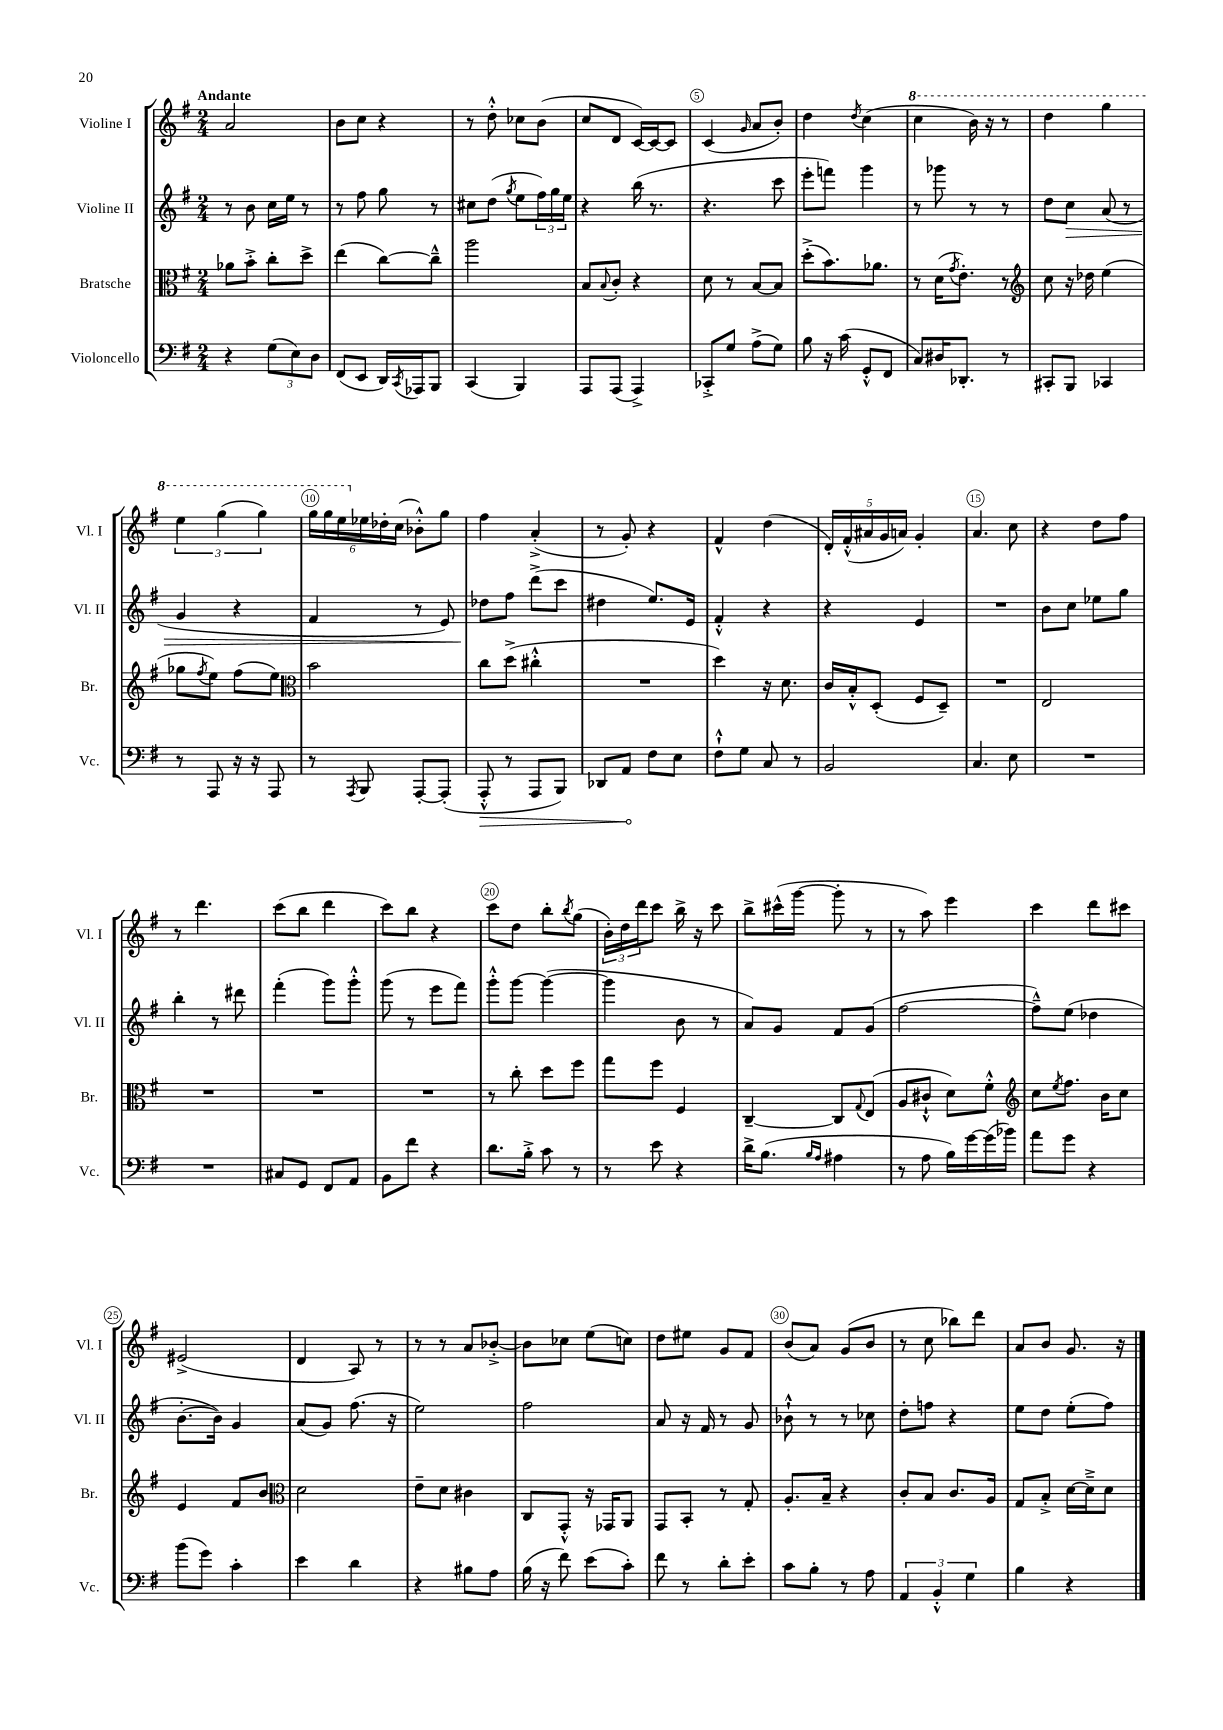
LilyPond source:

<<
\new StaffGroup <<
\new Staff = "s0" \with { instrumentName = "Violine I" shortInstrumentName = "Vl. I" } {
    \clef treble \key g \major \numericTimeSignature \time 2/4 \tempo "Andante"
    a'2 |
    b'8 c''8 r4 |
    r8 d''8-.-^ ces''8 b'8( |
    c''8 d'8 c'16~) c'16~ c'8 |
    c'4( \grace { g'16 } a'8 b'8-.) |
    d''4 \acciaccatura { d''8 } c''4( |
    \ottava #1 c'''4 b''16) r16 r8 |
    d'''4 g'''4 |
    \tuplet 3/2 { e'''4 g'''4( g'''4) } |
    \tuplet 6/4 { g'''16 g'''16 e'''16 \ottava #0 ees''16 des''16-. c''16( } bes'8-.-^) g''8 |
    fis''4 a'4-.->( |
    r8 g'8-.) r4 |
    fis'4-^ d''4( |
    \tuplet 5/4 { d'16-.) fis'16-.-^( ais'16 g'16 a'16) } g'4-. |
    a'4. c''8 |
    r4 d''8 fis''8 |
    r8 d'''4. |
    c'''8( b''8 d'''4 |
    c'''8) b''8 r4 |
    c'''8 d''8 b''8-. \acciaccatura { b''8 } g''8( |
    \tuplet 3/2 { b'16-.) d''16 d'''16 } c'''8 b''16-> r16 c'''8 |
    b''8-> cis'''16-^( g'''16~ g'''8-. r8 |
    r8 a''8) e'''4 |
    c'''4 d'''8 cis'''8 |
    eis'2->( |
    d'4 a8) r8 |
    r8 r8 a'8 bes'8~-.-> |
    bes'8 ces''8 e''8( c''8) |
    d''8 eis''8 g'8 fis'8 |
    b'8( a'8) g'8( b'8 |
    r8 c''8 bes''8) d'''8 |
    a'8 b'8 g'8. r16 \bar "|." |
}
\new Staff = "s1" \with { instrumentName = "Violine II" shortInstrumentName = "Vl. II" } {
    \clef treble \key g \major \numericTimeSignature \time 2/4
    r8 b'8 c''16 e''16 r8 |
    r8 fis''8 g''8 r8 |
    cis''8 d''8( \acciaccatura { g''8 } e''8 \tuplet 3/2 { fis''16) g''16 e''16 } |
    r4 b''16( r8. |
    r4. c'''8 |
    e'''8-. f'''8) g'''4 |
    r8 ges'''8 r8 r8 |
    d''8 c''8\> a'8( r8 |
    g'4 r4 |
    fis'4 r8 e'8) |
    des''8\! fis''8 d'''8->( c'''8 |
    dis''4 e''8.) e'16 |
    fis'4-.-^ r4 |
    r4 e'4 |
    R2 |
    b'8 c''8 ees''8 g''8 |
    b''4-. r8 dis'''8 |
    fis'''4-.( g'''8) g'''8-.-^ |
    g'''8( r8 e'''8 fis'''8) |
    g'''8-.-^ g'''8~ g'''4~( |
    g'''4 b'8 r8 |
    a'8) g'8 fis'8 g'8( |
    fis''2~ |
    fis''8---^) e''8( des''4 |
    b'8.~-. b'16) g'4 |
    a'8( g'8) fis''8.( r16 |
    e''2) |
    fis''2 |
    a'8 r16 fis'16 r8 g'8 |
    bes'8-!-^ r8 r8 ces''8 |
    d''8-. f''8 r4 |
    e''8 d''8 e''8-.( fis''8) \bar "|." |
}
\new Staff = "s2" \with { instrumentName = "Bratsche" shortInstrumentName = "Br." } {
    \clef alto \key g \major \numericTimeSignature \time 2/4
    aes'8 b'8-.-> c''8-. d''8-> |
    e''4( c''8~) c''8---^ |
    a''2 |
    b8 \appoggiatura { b8 } c'8-. r4 |
    d'8 r8 b8~ b8 |
    d''8-.->( b'8.) aes'8. |
    r8 d'16( \acciaccatura { g'8 } e'8.-.) r8 |
    \clef treble c''8 r16 des''16 e''4( |
    ges''8 \acciaccatura { fis''8 } e''8) fis''8( e''8) |
    \clef alto b'2 |
    c''8 d''8->( cis''4-.-^ |
    R2 |
    d''4) r16 d'8. |
    c'16 b16-.-^ d8-.( fis8 d8--) |
    R2 |
    e2 |
    R2 |
    R2 |
    R2 |
    r8 c''8-. d''8 fis''8 |
    g''8 fis''8 fis4 |
    c4~-- c8 \appoggiatura { g8 } e8( |
    a8 cis'8-!-^ d'8) fis'8-.-^ |
    \clef treble c''8 \acciaccatura { e''8 } fis''8. b'16 c''8 |
    e'4 fis'8 b'8 |
    \clef alto d'2 |
    e'8-- d'8 cis'4 |
    c8 g,8-.-^ r16 ges,16 a,8 |
    g,8 b,8-. r8 g8-. |
    a8.-. b16-- r4 |
    c'8-. b8 c'8. a16 |
    g8 b8-.-> d'16~ d'16---> d'8 \bar "|." |
}
\new Staff = "s3" \with { instrumentName = "Violoncello" shortInstrumentName = "Vc." } {
    \clef bass \key g \major \numericTimeSignature \time 2/4
    r4 \tuplet 3/2 { g8( e8) d8 } |
    fis,8( e,8 d,16) \acciaccatura { c,8 } aes,,16 b,,8 |
    c,4( b,,4) |
    a,,8 a,,8( a,,4->) |
    ces,8-.-> g8 a8->( g8) |
    b8 r16 c'16( g,8-.-^ fis,8 |
    c8) dis16 des,8.-. r8 |
    cis,8-. b,,8 ces,4 |
    r8 a,,8 r16 r16 a,,8 |
    r8 \acciaccatura { a,,8 } b,,8 a,,8~-. a,,8-.( |
    \once \override Hairpin.circled-tip = ##t a,,8-.-^\> r8 a,,8 b,,8) |
    des,8 a,8\! fis8 e8 |
    fis8-!-^ g8 c8 r8 |
    b,2 |
    c4. e8 |
    R2 |
    R2 |
    cis8 g,8 fis,8 a,8 |
    b,8 fis'8 r4 |
    d'8. b16-.-> c'8 r8 |
    r8 e'8 r4 |
    d'16-> b8.( \grace { b16 a16 } ais4 |
    r8 a8 b16) g'16~ g'16( bes'16) |
    a'8 g'8 r4 |
    b'8( g'8) c'4-. |
    e'4 d'4 |
    r4 bis8 a8 |
    b16( r16 fis'8) e'8( c'8-.) |
    fis'8 r8 d'8-. e'8-. |
    c'8 b8-. r8 a8 |
    \tuplet 3/2 { a,4 b,4-.-^ g4 } |
    b4 r4 \bar "|." |
}
>>
>>
\layout { \context { \Score \override BarNumber.break-visibility = ##(#f #t #t) barNumberVisibility = #(every-nth-bar-number-visible 5) \override BarNumber.stencil = #(make-stencil-circler 0.1 0.3 ly:text-interface::print) } }
